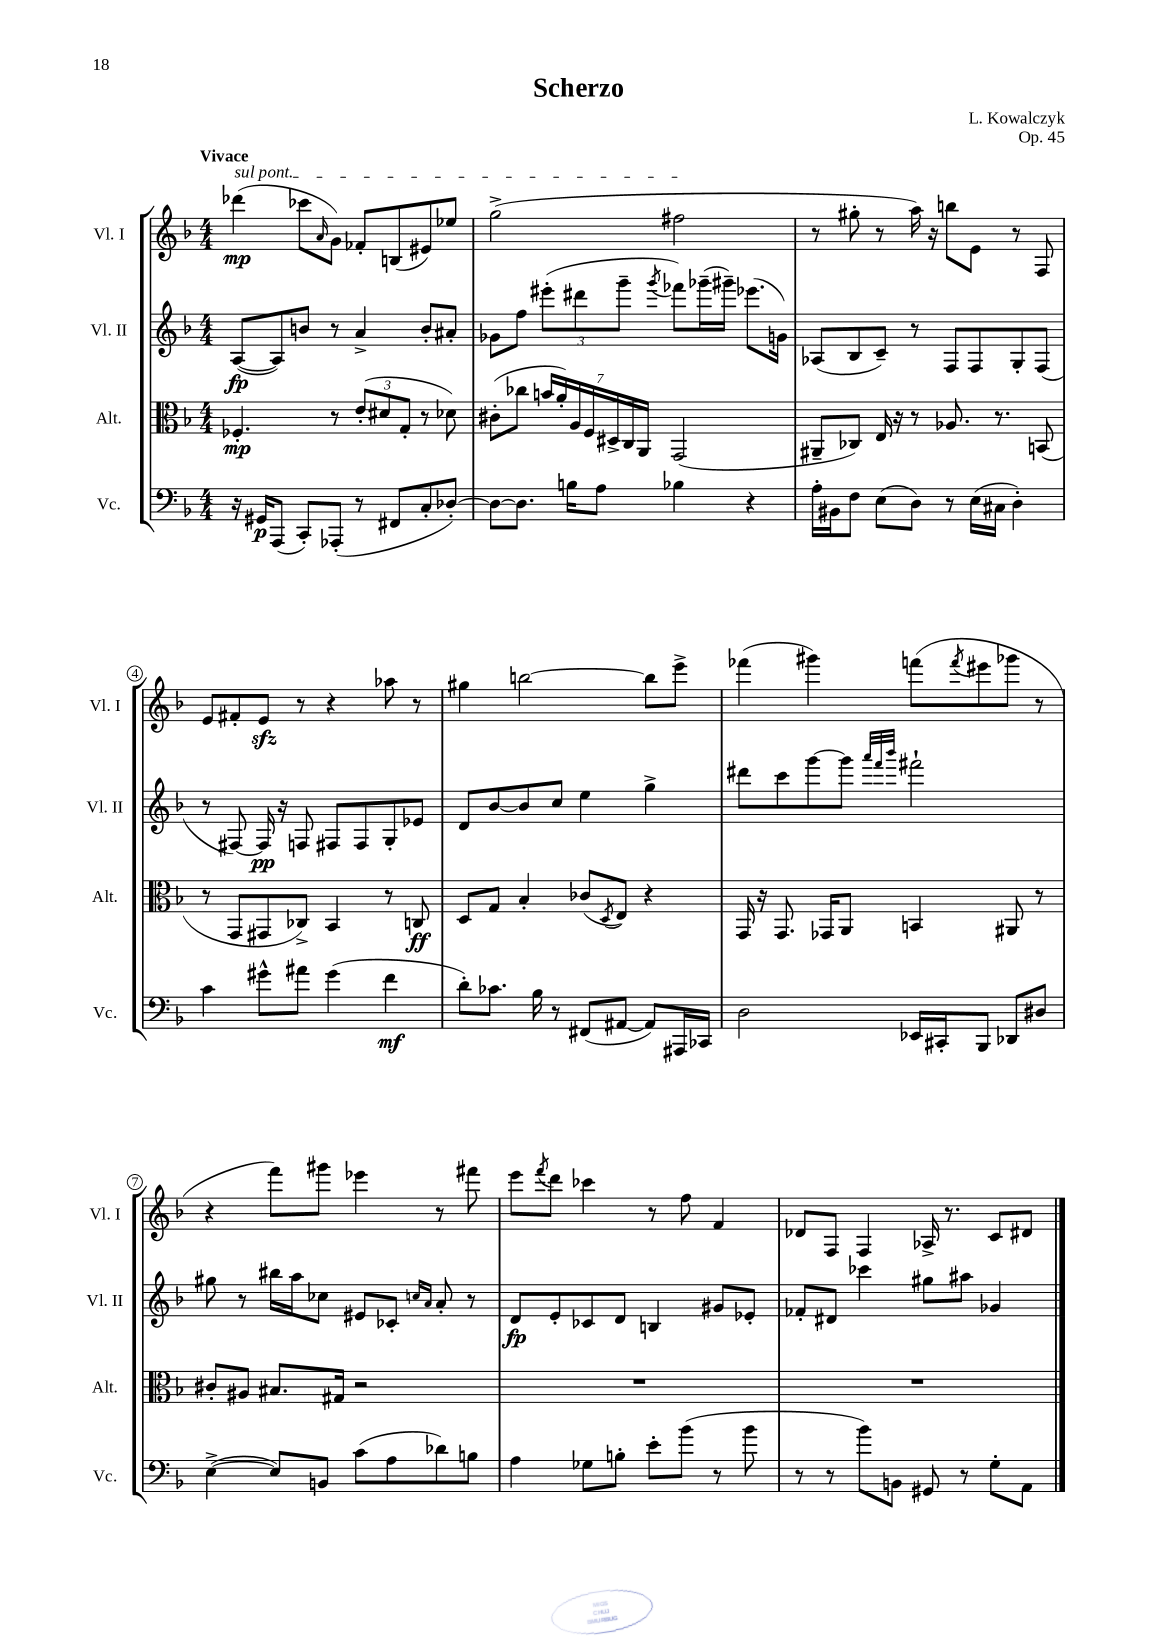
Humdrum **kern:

**kern	**kern	**kern	**kern
*staff4	*staff3	*staff2	*staff1
*clefF4	*clefC3	*clefG2	*clefG2
*k[b-]	*k[b-]	*k[b-]	*k[b-]
*M4/4	*M4/4	*M4/4	*M4/4
16r	4.F-'	([8A	(4ddd-
16GG#	.	.	.
(8AAA	.	8A])	.
8CC')	.	8b	8ccc-
.	.	.	16qqa
(8AAA-'	8r	8r	8g)
8r	(12e'	4a^	8f-'
.	12d#	.	.
8FF#	.	.	(8B
.	12G'	.	.
8C'	8r	8b'	8e#)
[8D-')	8d-)	8a#'	8ee-
=	=	=	=
8D-_	(8c#'	8g-	(2gg^
8.D-]	8cc-	8ff	.
.	28b	(12eee#'	.
.	28a')	.	.
16B	.	.	.
.	28A	.	.
.	.	12ddd#	.
.	28F	.	.
8A	.	.	.
.	28D#^	.	.
.	.	12ggg~	.
.	28C	.	.
.	28AA	.	.
.	.	8qggg	.
4B-	(2GG	8fff-)	2ff#
.	.	(16ggg-~	.
.	.	16ggg#~)	.
4r	.	(8.eee-	.
.	.	16g)	.
=	=	=	=
16A'	8AA#~	(8A-	8r
16BB#	.	.	.
8F	8C-)	8B-	8gg#'
(8E	16E	8c~)	8r
.	16r	.	.
8D)	8r	8r	16aa)
.	.	.	16r
8r	8.A-	8F	8bb
(16E	.	8F	8e
16C#	8.r	.	.
4D')	.	8G'	8r
.	(8BB	(8F	8F
=	=	=	=
4c	8r	8r	8e
.	8GG	[8F#)	8f#'
8g#^^	8GG#	16F#]	8e
.	.	16r	.
8a#	8C-^)	8F	8r
(4g#	4BB-	8F#	4r
.	.	8F#	.
4f	8r	8G'	8aa-
.	8C	8e-	8r
=	=	=	=
8d')	8D	8d	4gg#
8.c-	8G	[8b-	.
.	4B-'	8b-]	[2bb
16B-	.	.	.
8r	.	8cc	.
(8FF#	(8c-	4ee	.
.	8qD	.	.
[8AA#	8E)	.	.
8AA#])	4r	4gg^	8bb]
16AAA#	.	.	8eee^
16CC-	.	.	.
=	=	=	=
2D	16GG	8ddd#	(4fff-
.	16r	.	.
.	8.GG	8ccc	.
.	.	[8ggg	4ggg#)
.	16GG-	.	.
.	8AA	8ggg]	.
.	.	32qqaaa	.
.	.	32qqfff	.
.	.	32qqbbb-	.
16EE-	4BB	2fff#`	(8fff
16CC#'	.	.	.
.	.	.	8qfff
8BBB-	.	.	8eee#
8DD-	8AA#	.	8ggg-
8D#	8r	.	8r
=	=	=	=
([4E^	8c#'	8gg#	4r
.	8A#	8r	.
8E])	8.B#	16bb#	8fff)
.	.	16aa	.
8BB	.	8cc-	8ggg#
.	16G#	.	.
(8c	2r	8e#	4eee-
8A	.	8c-'	.
.	.	16qqcc	.
.	.	16qqa	.
8d-)	.	8a'	8r
8B	.	8r	8fff#
=	=	=	=
4A	1r	8d	8eee
.	.	.	8qfff
.	.	8e'	8ddd
8G-	.	8c-	4ccc-
8B'	.	8d	.
8e'	.	4B	8r
(8b-	.	.	8ff
8r	.	8g#	4f
8b-	.	8e-'	.
=	=	=	=
8r	1r	8f-'	8d-
8r	.	8d#	8F
8b-)	.	4ccc-	4F
8BB	.	.	.
8GG#	.	8gg#	16A-^
.	.	.	8.r
8r	.	8aa#	.
8G'	.	4g-	8c
8AA	.	.	8d#
==	==	==	==
*-	*-	*-	*-
